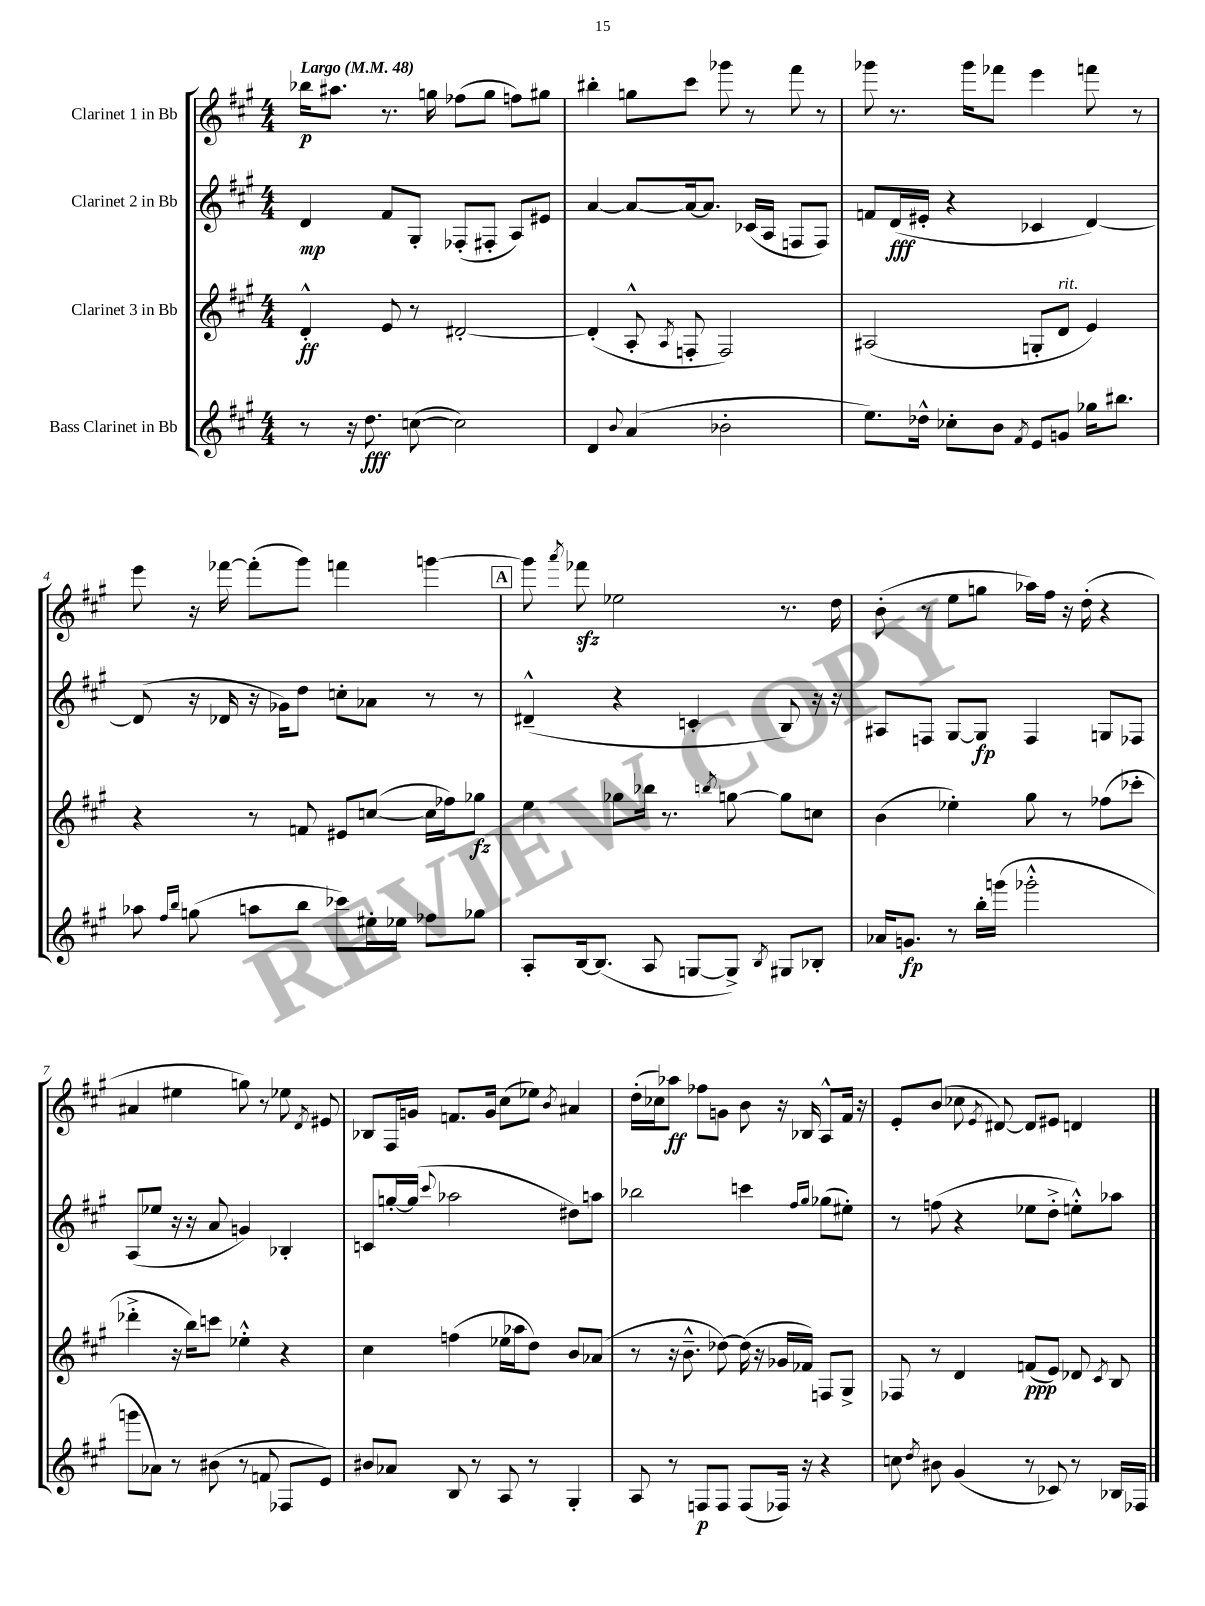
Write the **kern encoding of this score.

**kern	**kern	**kern	**kern
*staff4	*staff3	*staff2	*staff1
*clefG2	*clefG2	*clefG2	*clefG2
*k[f#c#g#]	*k[f#c#g#]	*k[f#c#g#]	*k[f#c#g#]
*M4/4	*M4/4	*M4/4	*M4/4
*MM48	*MM48	*MM48	*MM48
8r	4d'^^/	4d/	16bb-\LK
.	.	.	8.aa#\J
16r	.	.	.
8.dd\	.	.	.
.	8e/	8f#/L	8.r
([8cc\	8r	8G#'/J	.
.	.	.	16gg\
2cc\])	[2d#'/	(8F-'/L	(8ff-\L
.	.	8F#'/J	8gg\J
.	.	8A/L)	8ff\L)
.	.	8e#/J	8gg#\J
=	=	=	=
4d/	(4d#'/]	[4a/	4bb#'\
8qqb/	.	.	.
(4a/	8A'^^/	8a/_L	8gg\L
.	8qA/	.	.
.	8F'/	16a/_k	8ccc#\J
.	.	8.a/]J	.
2b-'\	2F/)	.	8ggg-\
.	.	(16c-/LL	8r
.	.	16A/JJ	.
.	.	8F/L	8fff#\
.	.	8F/J)	8r
=	=	=	=
8.ee\L)	(2A#/	8f/L	8ggg-\
.	.	(16d/L	8.r
16dd-^^\Jk	.	16e#'/JJ	.
8cc-'\L	.	4r	.
.	.	.	16ggg-\LK
8b\J	.	.	8fff-\J
8qf#/	.	.	.
8e/L	8G'/L	4c-/	4eee\
8g/J	8d/J	.	.
16gg-\LK	4e/)	[4d/)	8fff\
8.bb#\J	.	.	.
.	.	.	8r
=	=	=	=
8aa-\	4r	(8d/]	8eee\
16qqff#/LL	.	.	.
16qqbb/JJ	.	.	.
(8gg\	.	16r	16r
.	.	16d-/	[16fff-\
8aa\L	8r	16r	(8fff-'\]L
.	.	16g-\LK)	.
8bb\J	8f/	8dd\J	8ggg#\J)
8ccc-\L)	8e#/L	8cc'\L	4fff\
16ee#'\L	([8cc/J	8a-\J	.
16ee-\JJ	.	.	.
8ff-\L	16cc\]LL	8r	[4ggg\
.	16ff-\J)	.	.
8gg-\J	8gg-\J	8r	.
=	=	=	=
8A'/L	4ee\	(4d#~^^/	8ggg\]
.	.	.	8qaaa/
[16B/k	.	.	8fff-\
(8.B/]J	.	.	.
.	8gg-\L	4r	2ee-\
8A/	16bb-\Jk	.	.
.	8.r	.	.
[8G/L	.	4c'/	.
.	8qbb/	.	.
8G^/]J)	[8gg\	.	.
8qB/	.	.	.
8G#/L	8gg\]L	8B/)	8.r
8B-'/J	8cc\J	16r	.
.	.	16r	16dd\
=	=	=	=
16a-/LK	(4b\	8A#/L	(8b'\
8.g/J	.	.	.
.	.	8F/J	8r
8r	4ee-'\)	[8G#/L	8ee\L
16bb'\LL	.	8G#/]J	8gg\J
(16ggg\JJ	.	.	.
2ggg-'^^\	8gg#\	4F/	16aa-\LL)
.	.	.	16ff#\JJ
.	8r	.	16r
.	.	.	(16dd'\
.	(8ff-\L	8G/L	4r
.	8ccc-'\J	8F-/J	.
=	=	=	=
8ggg\L	4ddd-'^\	(8A/L	4a#/
8a-\J)	.	8ee-/J	.
8r	16r	16r	4ee#\
.	16bb\LK)	16r	.
(8b#\	8ccc\J	8a/	.
8r	4ee-'^^\	4g/)	8gg\)
8f/	.	.	8r
8F-/L	4r	4B-'/	8ee-\
.	.	.	8qd/
8e/J)	.	.	8e#/
=	=	=	=
8b#/L	4cc#\	8c/L	8B-/L
8a-/J	.	[16gg'/L	16F#/L
.	.	(16gg/]JJ	16g/JJ
.	.	8qqccc#/	.
8B/	(4ff\	2aa-\	8.f/L
8r	.	.	.
.	.	.	16g/Jk
8A/	16ee-\LL	.	(8cc#\L
.	16aa-\J	.	.
8r	8dd\J)	.	8ee-\J)
.	.	.	8qb/
4G#'/	8b/L	8dd#\L)	4a#/
.	(8a-/J	8aa\J	.
=	=	=	=
8A/	8r	2bb-\	(16dd'\LL
.	.	.	16cc-\J)
8r	16r	.	8aa-\J
.	8.b~^^\	.	.
8F/L	.	.	8ff-\L
8F/J	[8dd-\)	.	8g\J
(8F/L	(16dd-\]	4ccc\	8b\
.	16r	.	.
16F-/Jk)	16g-/LL	.	16r
16r	16f-/JJ)	.	16B-/
.	.	16qqff#/LL	.
.	.	16qqgg#/JJ	.
4r	8F/L	(8gg-\L	8A^^/L
.	8G#^/J	8ee#'\J)	16f#/Jk
.	.	.	16r
=	=	=	=
8cc\	8F-/	8r	8e'/L
8qdd/	.	.	.
8b#\	8r	(8ff\	(8b/J
(4g#/	4d/	4r	8cc-\
.	.	.	8qe/
.	.	.	[8d#/)
8r	(8f/L	8ee-\L	8d#/]L
8c-/)	8e/J)	8dd'^\J	8e#/J
8r	8d-/	8ee'^^\L)	4d/
.	8qc#/	.	.
16B-/LL	8B/	8aa-\J	.
16F-/JJ	.	.	.
==	==	==	==
*-	*-	*-	*-
